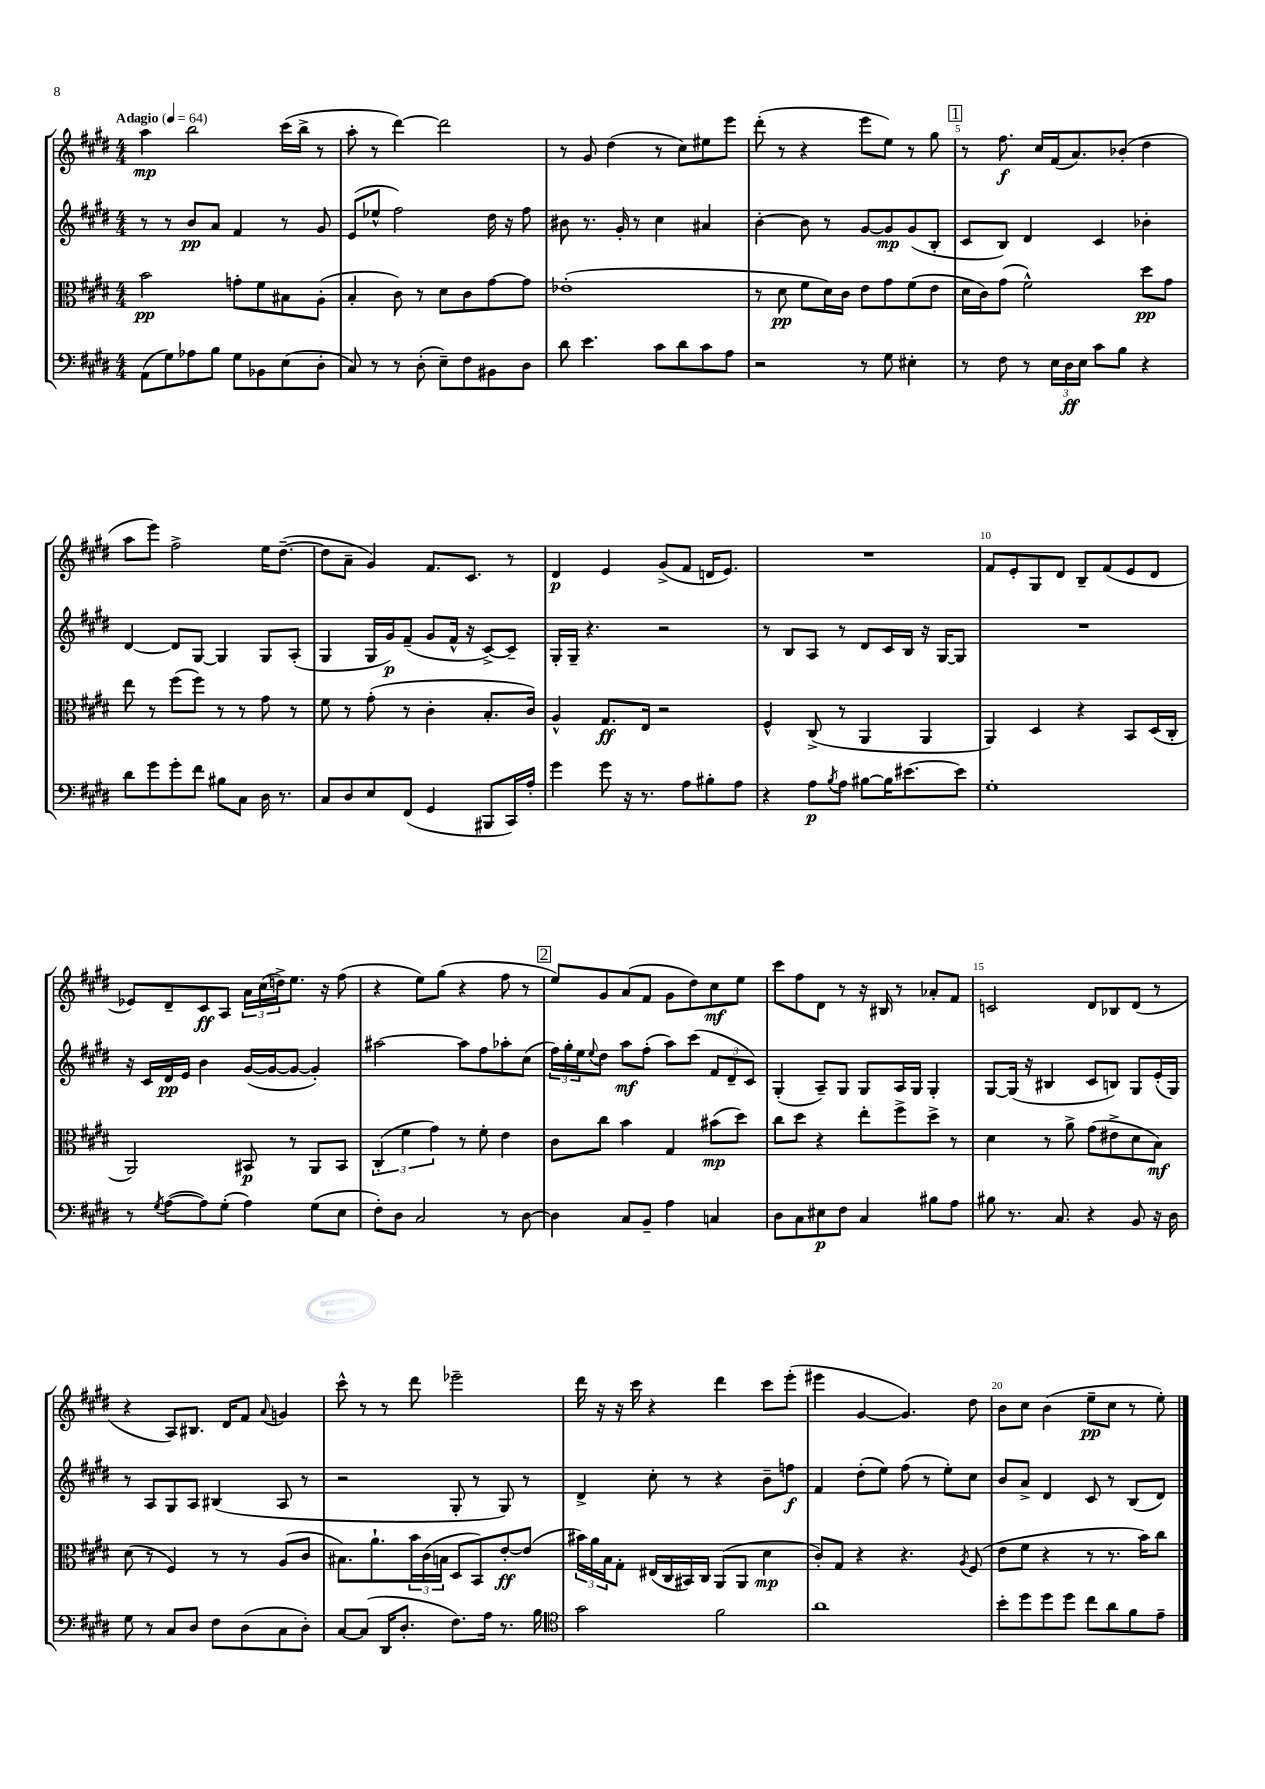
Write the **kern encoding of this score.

**kern	**kern	**kern	**kern
*staff4	*staff3	*staff2	*staff1
*clefF4	*clefC3	*clefG2	*clefG2
*k[f#c#g#d#]	*k[f#c#g#d#]	*k[f#c#g#d#]	*k[f#c#g#d#]
*M4/4	*M4/4	*M4/4	*M4/4
*MM64	*MM64	*MM64	*MM64
(8AA	2b	8r	4aa
8G#)	.	8r	.
8A-	.	8b	2bb
8B	.	8a	.
8G#	8g'	4f#	.
8BB-	8f#	.	.
(8E	8B#	8r	(16ccc#
.	.	.	16bb^
8D#'	(8A'	8g#	8r
=	=	=	=
8C#)	4B'	(8e	8aa'
8r	.	8ee-^^	8r
8r	8c#)	2ff#)	[4ddd#)
(8D#'	8r	.	.
8E~)	8d#	.	2ddd#]
8F#	8c#	.	.
8BB#	[8g#	16dd#	.
.	.	16r	.
8D#	8g#]	8ff#	.
=	=	=	=
8d#	(1e-'	8b#	8r
4.e	.	8.r	8g#
.	.	.	(4dd#
.	.	16g#'	.
.	.	8r	.
8c#	.	4cc#	8r
8d#	.	.	8cc#)
8c#	.	4a#	8ee#
8A	.	.	8eee
=	=	=	=
2r	8r	[4b'	(8ddd#'
.	8d#	.	8r
.	8f#	8b]	4r
.	16d#)	8r	.
.	16c#	.	.
8r	8e	[8g#	8eee
8G#	8g#	8g#]	8ee)
4E#'	(8f#	(8g#	8r
.	8e	8B'	8gg#
=	=	=	=
8r	16d#	8c#	8r
.	16c#)	.	.
8F#	(8g#	8B)	8.ff#
8r	2f#^^)	4d#	.
.	.	.	16cc#
24E	.	.	(16f#
24D#	.	.	.
.	.	.	8.a)
24E	.	.	.
8c#	.	4c#	.
8B	.	.	(8b-'
4r	8dd#	4b-'	4dd#
.	8g#	.	.
=	=	=	=
8d#	8ee	[4d#	8aa
8g#	8r	.	8eee)
8g#'	(8ff#	8d#]	2ff#^
8f#	8ff#)	[8G#	.
8B#	8r	4G#]	.
8C#	8r	.	.
16D#	8g#	8G#	16ee
8.r	.	.	([8.dd#~
.	8r	(8A'	.
=	=	=	=
8C#	8f#	4G#	8dd#]
8D#	8r	.	8a~
8E	(8g#'	16G#	4g#)
.	.	16g#)	.
(8FF#	8r	(8f#~	.
4GG#	4c#'	8g#	8.f#
.	.	16f#^^	.
.	.	16r	8.c#
8BBB#	8.B'	[8c#^)	.
16CC#)	.	8c#~]	8r
16A'	16c#)	.	.
=	=	=	=
4g#	4A^^	16G#'	4d#
.	.	16G#~	.
.	.	4.r	.
8g#	8.G#	.	4e
16r	.	.	.
8.r	16E	.	.
.	2r	2r	(8g#^
8A	.	.	8f#
8B#'	.	.	16d
.	.	.	8.e)
8A	.	.	.
=	=	=	=
4r	4F#^^	8r	1r
.	.	8B	.
8A	(8C#^	8A	.
8qB	.	.	.
8A	8r	8r	.
[8B#	4AA	8d#	.
16B#]	.	16c#	.
[8.e#	.	16B	.
.	4AA	16r	.
.	.	[16G#	.
8e#]	.	8G#]	.
=	=	=	=
1G#'	4AA)	1r	8f#
.	.	.	8e'
.	4D#	.	8G#
.	.	.	8d#
.	4r	.	8B~
.	.	.	(8f#
.	8BB	.	8e
.	(16D#	.	8d#
.	16C#'	.	.
=	=	=	=
8r	2AA)	16r	8e-)
.	.	16c#	.
8qG#	.	.	.
([8A	.	16d#	8d#~
.	.	16e	.
8A])	.	4b	8c#
(8G#'	.	.	8A
4A)	8BB#	([16g#	24a
.	.	.	(24cc#
.	.	16g#_	.
.	.	.	24dd^)
.	8r	8g#_	8.ee
(8G#	8AA	4g#'])	.
.	.	.	16r
8E	8BB#	.	(8ff#
=	=	=	=
8F#')	(6C#'	[2aa#	4r
8D#	.	.	.
.	6f#	.	.
2C#	.	.	8ee)
.	6g#)	.	.
.	.	.	(8gg#
.	8r	8aa#]	4r
.	8f#'	8ff#	.
8r	4e	8aa-'	8ff#
[8D#	.	(8cc#	8r
=	=	=	=
4D#]	8c#	24ff#)	8ee)
.	.	24gg#'	.
.	.	24ee	.
.	.	8qqee	.
.	8cc#	8dd#	8g#
8C#	4b	8aa	(8a
8BB~	.	(8ff#'	8f#
4A	4G#	8aa)	8g#
.	.	(8ccc#	8dd#)
4C	(8b#	12f#	8cc#
.	.	12d#~	.
.	8dd#)	.	8ee
.	.	12c#)	.
=	=	=	=
8D#	8cc#	(4G#'	8ccc#
8C#	8dd#	.	8ff#
8E#	4r	8A~)	8d#
8F#	.	8G#	8r
4C#	8ee'	8G#	16r
.	.	.	16B#
.	8ff#^	16A	8r
.	.	16G#	.
8B#	8dd#^	4G#'	8a-'
8A	8r	.	8f#
=	=	=	=
8B#	4d#	[8G#	2c
8.r	.	(16G#]	.
.	.	16r	.
.	8r	4B#	.
8.C#	.	.	.
.	8a^	.	.
4r	(8g#	8c#	8d#
.	8e#^	8B)	8B-
8BB	8d#	8G#	(8d#
16r	8B)	(16e'	8r
16D#	.	16G#)	.
=	=	=	=
8G#	(8d#	8r	4r
8r	8r	8A	.
8C#	4F#)	8G#	8A)
8D#	.	8A	8.B#
8F#	8r	(4B#	.
.	.	.	16d#
(8D#	8r	.	8f#
.	.	.	8qqa
8C#	(8A	8A	4g
8D#')	8c#	8r	.
=	=	=	=
[8C#	8.B#)	2r	8ccc#^^
(8C#]	.	.	8r
.	8.a`	.	.
16DD#	.	.	8r
8.D#'	.	.	.
.	24b	.	8ddd#
.	(24c#	.	.
.	24B	.	.
8.F#)	8D#	8G#'	2eee-~
.	8BB)	8r	.
16A	.	.	.
8.r	[8e'	8G#)	.
.	(8e]	8r	.
16B	.	.	.
=	=	=	=
*clefC4	*	*	*
2g#	24b#)	4d#^	16ddd#
.	24a	.	.
.	.	.	16r
.	24B	.	.
.	8G#'	.	16r
.	.	.	16ccc#
.	(16E#	8cc#'	4r
.	16C#	.	.
.	16BB#)	8r	.
.	16C#	.	.
2f#	(8AA	4r	4ddd#
.	8AA	.	.
.	4d#	8b~	8ccc#
.	.	8ff	(8eee'
=	=	=	=
1a	8c#')	4f#	4eee#
.	8G#	.	.
.	4r	(8dd#'	[4g#
.	.	8ee)	.
.	4.r	(8ff#	4.g#])
.	.	8r	.
.	.	8ee')	.
.	8qA	.	.
.	(8F#	8cc#	8dd#
=	=	=	=
8b'	8e	8b	8b
8dd#	8f#	8a^	8cc#
8dd#	4r	4d#	(4b
8dd#	.	.	.
8cc#	8r	8c#	8ee~
8a	8.r	8r	8cc#
8f#	.	(8B	8r
.	16b)	.	.
8e~	8cc#	8d#)	8ee')
==	==	==	==
*-	*-	*-	*-
